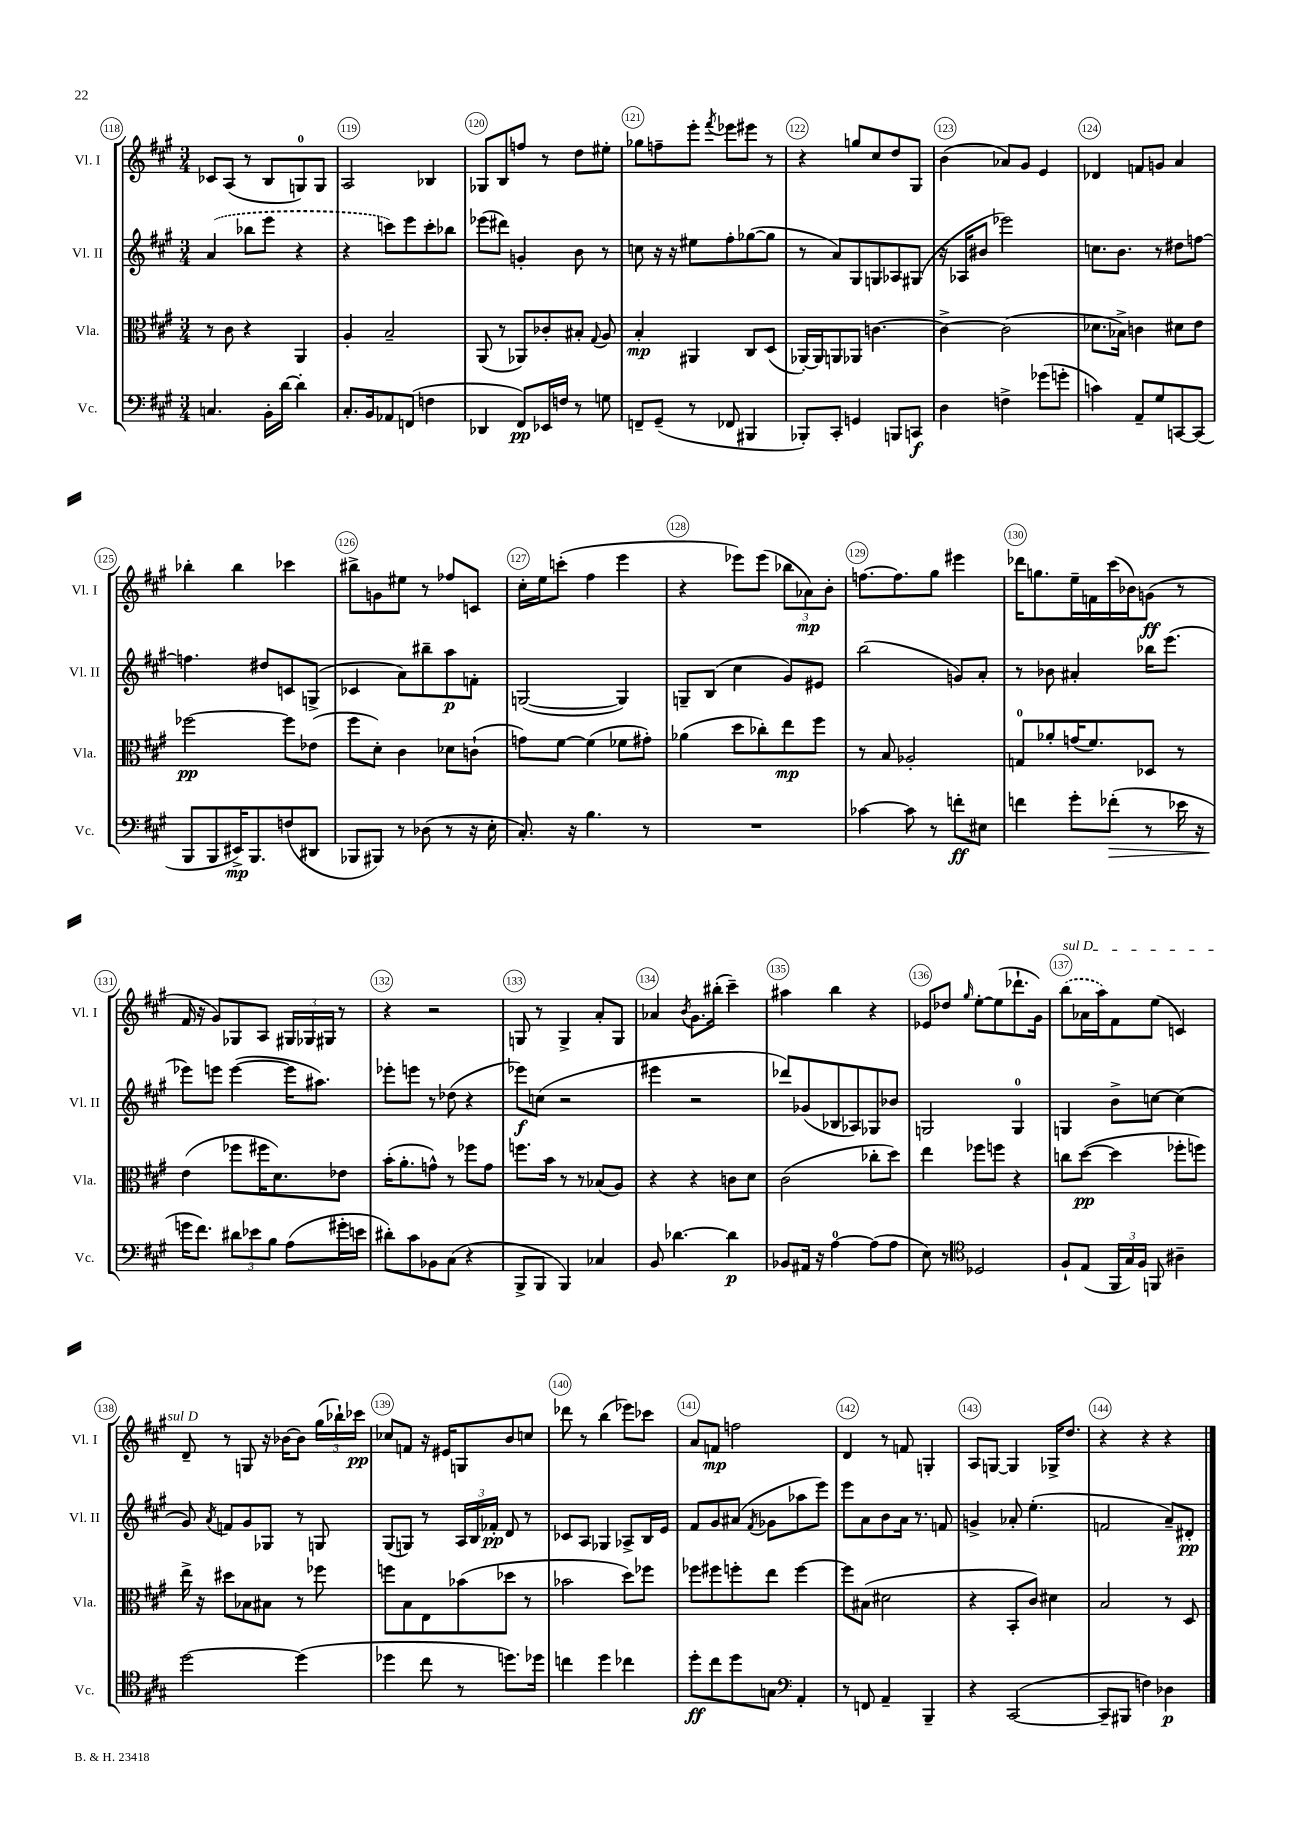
<<
\new StaffGroup <<
\new Staff = "s0" \with { instrumentName = "Vl. I" shortInstrumentName = "Vl. I" } {
    \clef treble \key a \major \numericTimeSignature \time 3/4
    \autoBeamOff ces'8[ a8]( r8 b8[ g8-0) g8] |
    a2 bes4 |
    ges8[ b8 f''8] r8 d''8[ eis''8]-. |
    ges''8[ f''8-- e'''8]-. \acciaccatura { fis'''8 } ees'''8[ eis'''8] r8 |
    r4 g''8[ cis''8 d''8 gis8] |
    b'4( aes'8[) gis'8] e'4 |
    des'4 f'8[ g'8] a'4 |
    bes''4-. bes''4 ces'''4 |
    bis''8[-> g'8 eis''8] r8 fes''8[ c'8] |
    cis''16[-. e''16 c'''8]-.( fis''4 e'''4 |
    r4 ees'''8[) ees'''8]( \tuplet 3/2 { bes''8[ aes'8\mp) b'8]-. } |
    f''8.[~ f''8. gis''8] eis'''4 |
    des'''16[ g''8. e''16-- f'16 cis'''16( bes'16) g'8]\ff( r8 |
    fis'16 r16 gis'8[) ges8 a8] \tuplet 3/2 { gis16[ ges16 gis16] } r8 |
    r4 r2 |
    g8 r8 g4-> a'8[-. g8] |
    aes'4 \acciaccatura { b'8 } gis'8.[ bis''16]-.( cis'''4--) |
    ais''4 b''4 r4 |
    ees'8[ des''8] \grace { gis''16 } e''8[~-. e''8( des'''8.-! gis'16]) |
    \once \override TextSpanner.bound-details.left.text = \markup { \italic "sul D" } \once \slurDashed b''8[\startTextSpan( aes'16 a''16) fis'8 e''8]( c'4) |
    d'8--\stopTextSpan r8 g8 r16 bes'16[~ bes'8] \tuplet 3/2 { gis''16[( bes''16-!) ces'''16]\pp } |
    ces''8[ f'8] r16 eis'16[ g8 b'8 c''8] |
    des'''8 r8 b''4( ees'''8[) ces'''8] |
    a'8[ f'8]\mp f''2 |
    d'4 r8 f'8 g4-. |
    a8[ g8]~ g4 ges16[-> d''8.] |
    r4 r4 r4 \bar "|." |
}
\new Staff = "s1" \with { instrumentName = "Vl. II" shortInstrumentName = "Vl. II" } {
    \clef treble \key a \major \numericTimeSignature \time 3/4
    \autoBeamOff \once \slurDashed a'4( bes''8[ e'''8] r4 |
    r4 c'''8[) e'''8 c'''8-. bes''8] |
    ees'''8[( dis'''8]) g'4-. b'8 r8 |
    c''8 r16 r16 eis''8[ fis''8-. ges''8~( ges''8] |
    r8 a'8[) gis8 g8 aes8 gis8]( |
    r16 aes16[ bis'8] ees'''2) |
    c''8.[ b'8.] r8 dis''8[ f''8]~ |
    f''4. dis''8[ c'8 g8]->( |
    ces'4 a'8[) bis''8-- a''8\p f'8]-. |
    g2~( g4) |
    g8[-- b8]( cis''4 gis'8[) eis'8] |
    b''2( g'8[) a'8]-. |
    r8 bes'8 ais'4-. bes''16[ e'''8.]( |
    ees'''8[) e'''8] e'''4~( e'''16[ ais''8.]) |
    ees'''8[-. e'''8] r8 des''8( r4 |
    ees'''8[\f) c''8]( r2 |
    eis'''4 r2 |
    des'''8[) ges'8( bes8 aes8) ges8 bes'8] |
    g2 g4-0 |
    g4 b'8[-> c''8]~ c''4( |
    gis'8) \acciaccatura { a'8 } f'8[ gis'8 ges8] r8 g8 |
    gis8[( g8]) r8 \tuplet 3/2 { a16[ b16 fes'16]-.\pp } d'8 r8 |
    ces'8[ a8] ges4 aes8[-> b16 e'16] |
    fis'8[ gis'8 ais'8]( \acciaccatura { fis'8 } ges'8[ aes''8 e'''8]) |
    e'''8[ a'8 b'8 a'16] r8. f'8 |
    g'4-> aes'8-. e''4.-.( |
    f'2 a'8[--) dis'8]-.\pp \bar "|." |
}
\new Staff = "s2" \with { instrumentName = "Vla." shortInstrumentName = "Vla." } {
    \clef alto \key a \major \numericTimeSignature \time 3/4
    \autoBeamOff r8 cis'8 r4 a,4 |
    a4-. b2-- |
    a,8( r8 aes,8[) ces'8-. bis8]-. \appoggiatura { gis8 } a8 |
    b4-.\mp ais,4 cis8[ d8]( |
    aes,16[~-.) aes,16 a,8 aes,8] c'4.~ |
    c'4~-> c'2( |
    des'8.[ bes16]->) c'4 dis'8[ e'8] |
    fes''2~\pp fes''8[ ees'8]( |
    fis''8[ d'8]-.) cis'4 des'8[ c'8]-!( |
    g'8[) fis'8]~ fis'4( fes'8[ gis'8]-.) |
    aes'4( d''8[ ces''8-.) e''8\mp fis''8] |
    r8 b8 aes2-. |
    g8[-0 aes'8-. g'16( fis'8.) des8] r8 |
    e'4( fes''8[ fis''16 d'8.) ees'8] |
    b'16[-.( a'8.-. g'8]-^) r8 fes''8[ g'8] |
    f''8.[ b'16] r8 r8 bes8[( a8]) |
    r4 r4 c'8[ d'8] |
    cis'2( ces''8[-. d''8]) |
    e''4 fes''8[ f''8] r4 |
    c''8[ d''8]~\pp( d''4 fes''8[-. f''8]) |
    e''16-> r16 dis''8[ bes8 bis8] r8 fes''8 |
    f''8[ b8 e8 bes'8( des''8] r8 |
    bes'2 d''8[) fes''8] |
    fes''8[ fis''8 f''8-. e''8] f''4~ |
    f''8[ bis8]( dis'2 |
    r4 b,8[-. cis'8]) dis'4 |
    b2 r8 d8 \bar "|." |
}
\new Staff = "s3" \with { instrumentName = "Vc." shortInstrumentName = "Vc." } {
    \clef bass \key a \major \numericTimeSignature \time 3/4
    \autoBeamOff c4. b,16[-. d'16]~ d'4-. |
    cis8.[-. b,16 aes,8 f,8]( f4 |
    des,4 fis,8[\pp) ees,16 f16] r8 g8 |
    f,8[-- gis,8]--( r8 fes,8 bis,,4 |
    bes,,8[-.) cis,8]-. g,4 b,,8[ c,8]\f |
    d4 f4-> ges'8[( g'8]-. |
    c'4) a,8[-- gis8 c,8~ c,8]( |
    b,,8[ b,,8 eis,16->\mp) b,,8. f8( dis,8] |
    bes,,8[ bis,,8]) r8 des8( r8 r16 e16-. |
    cis8.-.) r16 b4. r8 |
    R2. |
    ces'4~ ces'8 r8 f'8[-.\ff eis8] |
    f'4 gis'8[-. fes'8]-.\>( r8 ees'16 r16 |
    g'16[\! fis'8.]) \tuplet 3/2 { dis'8[ ees'8 b8] } a8[( gis'16-. e'16] |
    dis'8[-.) cis'8 bes,8 cis8]( r4 |
    b,,8[-> b,,8] b,,4) ces4 |
    b,8 des'4.~ des'4\p |
    bes,8[ ais,16] r16 a4-0~ a8[( a8] |
    e8) r8 \clef tenor des2 |
    fis8[-! e8]( \tuplet 3/2 { fis,16[ gis16) fis16] } f,8 ais4-- |
    d''2~ d''4( |
    des''4 cis''8 r8 d''8.[) des''16] |
    c''4 d''4 ces''4 |
    d''8[-.\ff cis''8 d''8 g8] \clef bass a,4-. |
    r8 f,8 a,4-- b,,4-- |
    r4 cis,2~( |
    cis,8[-- bis,,8] f4) des4\p \bar "|." |
}
>>
>>
\layout { \context { \Score currentBarNumber = #118 \override BarNumber.break-visibility = ##(#f #t #t) barNumberVisibility = #all-bar-numbers-visible \override BarNumber.stencil = #(make-stencil-circler 0.1 0.3 ly:text-interface::print) } }
